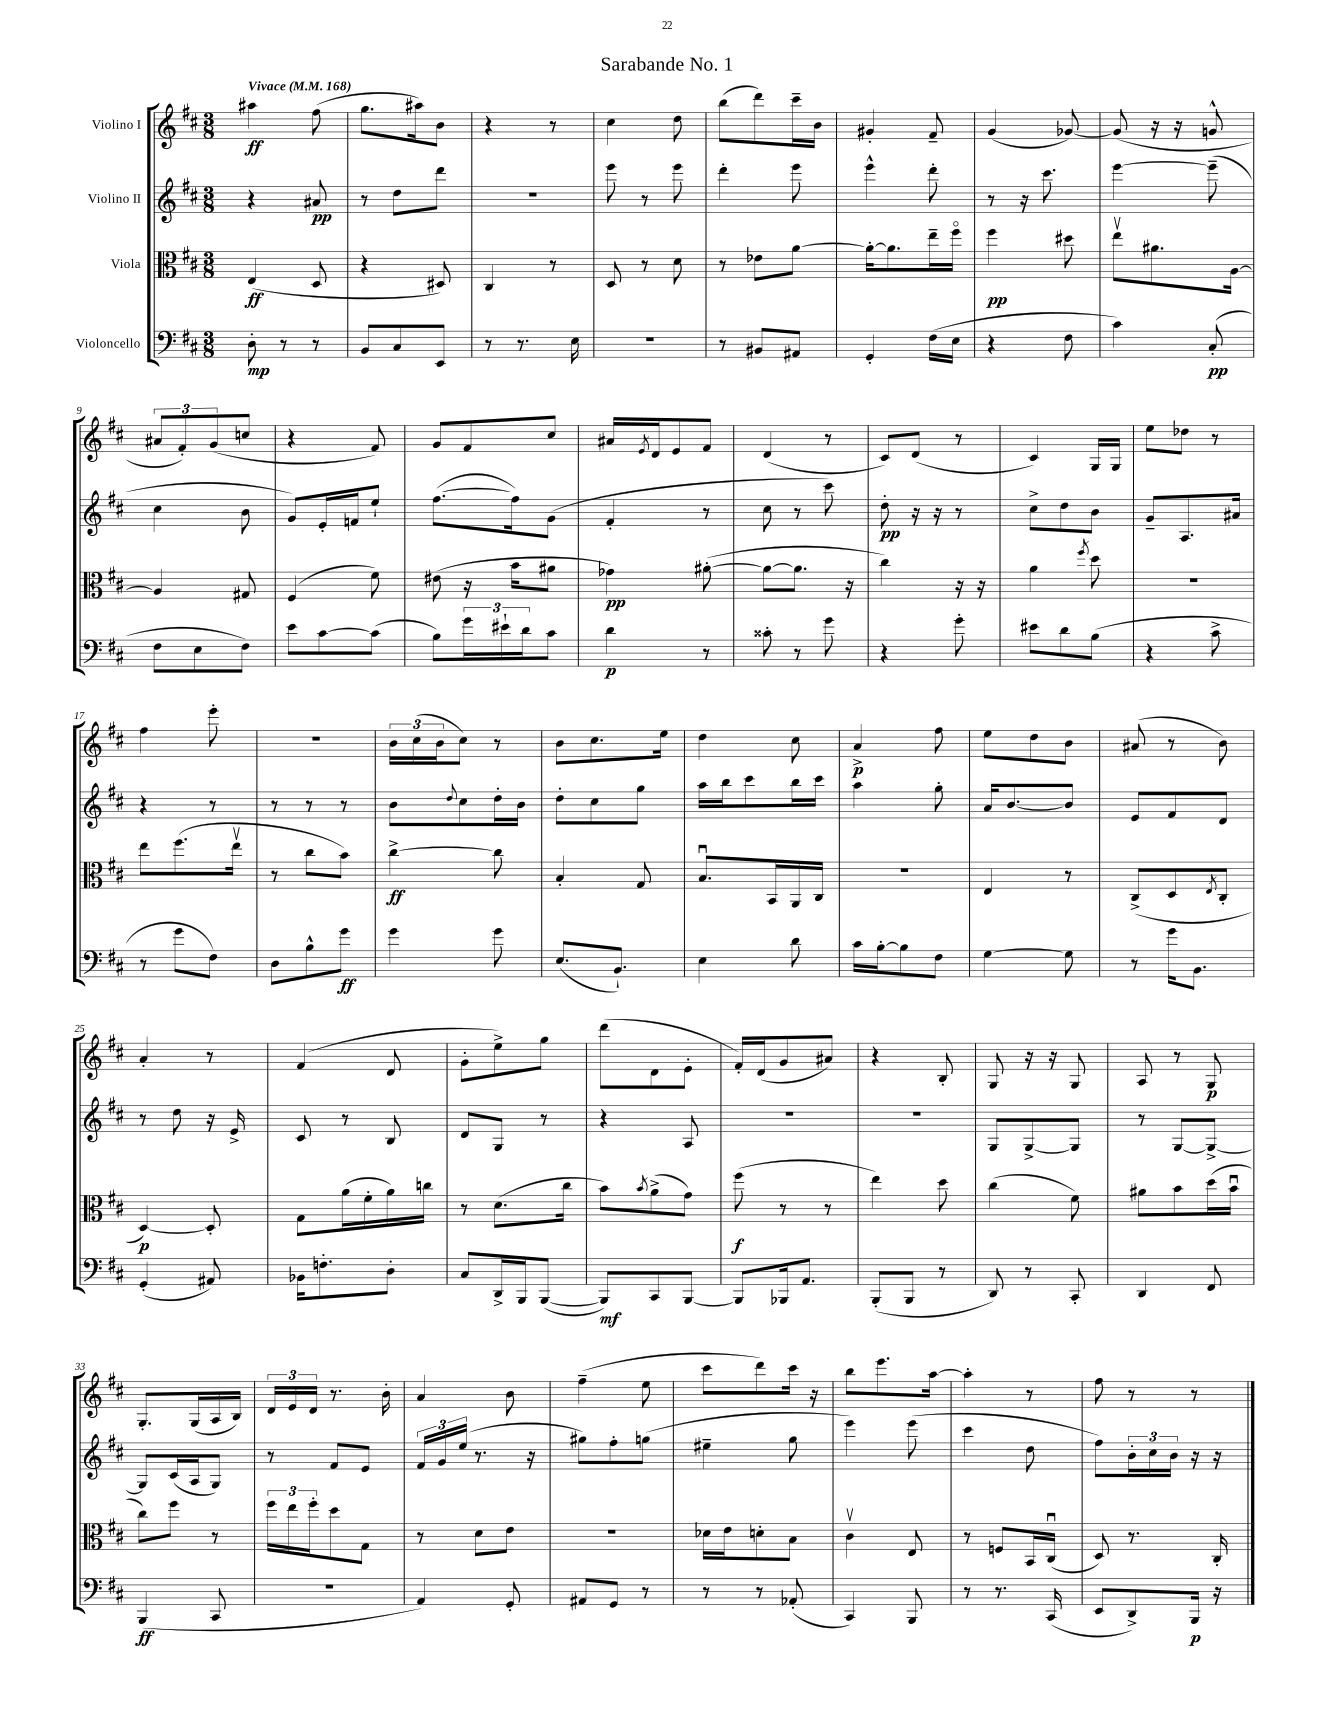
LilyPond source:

\header { title = "Sarabande No. 1" }
<<
\new StaffGroup <<
\new Staff = "s0" \with { instrumentName = "Violino I" } {
    \clef treble \key d \major \numericTimeSignature \time 3/8 \tempo "Vivace" 4 = 168
    ais''4\ff fis''8( |
    g''8. ais''16) b'8 |
    r4 r8 |
    cis''4 d''8 |
    b''8( d'''8) cis'''16-- b'16 |
    gis'4-. fis'8-- |
    g'4( ges'8~) |
    ges'8( r16 r16 g'8-^ |
    \tuplet 3/2 { ais'8 fis'8-.) g'8( } c''8 |
    r4 fis'8) |
    g'8 fis'8 cis''8 |
    ais'16 \acciaccatura { e'8 } d'16 e'8 fis'8 |
    d'4( r8 |
    cis'8) d'8( r8 |
    cis'4) g16 g16 |
    e''8 des''8 r8 |
    fis''4 e'''8-. |
    R4. |
    \tuplet 3/2 { b'16 cis''16( b'16 } cis''8) r8 |
    b'8 cis''8. e''16 |
    d''4 cis''8 |
    a'4->\p fis''8 |
    e''8 d''8 b'8 |
    ais'8( r8 b'8) |
    a'4-. r8 |
    fis'4( d'8 |
    g'8-. e''8->) g''8 |
    d'''8( d'8 e'8-. |
    fis'16-.) d'16( g'8 ais'8) |
    r4 b8-. |
    g8 r16 r16 g8 |
    a8 r8 g8\p |
    g8.-. g16( a16 b16) |
    \tuplet 3/2 { d'16 e'16 d'16 } r8. b'16-. |
    a'4 b'8 |
    fis''4--( e''8 |
    cis'''8 d'''8) cis'''16 r16 |
    b''8 e'''8. a''16~ |
    a''4-. r8 |
    fis''8 r8 r8 \bar "|." |
}
\new Staff = "s1" \with { instrumentName = "Violino II" } {
    \clef treble \key d \major \numericTimeSignature \time 3/8
    r4 ais'8\pp |
    r8 d''8 d'''8 |
    R4. |
    e'''8 r8 e'''8 |
    d'''4-. e'''8 |
    e'''4-^ d'''8-. |
    r8 r16 cis'''8. |
    e'''4~ e'''8--( |
    cis''4 b'8 |
    g'8) e'16-. f'16 e''8-! |
    fis''8.~( fis''16) g'8( |
    fis'4-. r8 |
    cis''8 r8 cis'''8) |
    d''8-.\pp r16 r16 r8 |
    cis''8-> d''8 b'8 |
    g'8-- a8. ais'16 |
    r4 r8 |
    r8 r8 r8 |
    b'8 \appoggiatura { d''8 } cis''8 d''16-. b'16 |
    d''8-. cis''8 g''8 |
    a''16 b''16 cis'''8 b''16 cis'''16 |
    a''4 g''8-. |
    a'16 b'8.~ b'8 |
    e'8 fis'8 d'8 |
    r8 d''8 r16 e'16-> |
    cis'8 r8 b8 |
    d'8 g8 r8 |
    r4 a8 |
    R4. |
    R4. |
    g8 g8~-> g8 |
    r8 g8~ g8~-> |
    g8 cis'16( a16 g8) |
    r8 fis'8 e'8 |
    \tuplet 3/2 { fis'16 g'16 e''16( } r8. r16 |
    gis''8) fis''8-. g''8( |
    eis''4-- g''8 |
    e'''4) e'''8( |
    cis'''4 d''8 |
    fis''8) \tuplet 3/2 { b'16-. cis''16 b'16 } r16 r16 \bar "|." |
}
\new Staff = "s2" \with { instrumentName = "Viola" } {
    \clef alto \key d \major \numericTimeSignature \time 3/8
    e4\ff( d8 |
    r4 dis8) |
    cis4 r8 |
    d8 r8 d'8 |
    r8 ees'8 a'8~ |
    a'16~-. a'8. e''16-- fis''16\flageolet |
    fis''4\pp dis''8 |
    e''8\upbow ais'8. a16~ |
    a4 gis8 |
    fis4( fis'8) |
    eis'8( r16 b'16 ais'8 |
    ges'4\pp) ais'8~-.( |
    ais'8~ ais'8. r16 |
    cis''4) r16 r16 |
    a'4 \acciaccatura { fis''8 } d''8 |
    R4. |
    e''8 fis''8.( e''16\upbow |
    r8 cis''8 b'8) |
    cis''4~->\ff cis''8 |
    b4-. g8 |
    b8.\downbow b,16 a,16 cis16 |
    R4. |
    e4 r8 |
    cis8->( d8 \acciaccatura { e8 } cis8-. |
    d4~\p) d8-. |
    g8 a'16( fis'16-. a'16) c''16 |
    r8 d'8.( cis''16 |
    b'8) \acciaccatura { b'8 } a'8->( g'8) |
    fis''8\f( r8 r8 |
    e''4) d''8 |
    cis''4( fis'8) |
    ais'8 b'8 d''16( b'16\downbow |
    cis''8) fis''8 r8 |
    \tuplet 3/2 { fis''16 e''16 fis''16-. } d''8 g8 |
    r8 d'8 e'8 |
    r4. |
    des'16 e'16 d'8-. b8 |
    cis'4\upbow e8 |
    r8 f8 b,16 cis16\downbow( |
    d8) r8. cis16-. \bar "|." |
}
\new Staff = "s3" \with { instrumentName = "Violoncello" } {
    \clef bass \key d \major \numericTimeSignature \time 3/8
    d8-.\mp r8 r8 |
    b,8 cis8 e,8 |
    r8 r8. e16 |
    r4. |
    r8 bis,8 ais,8 |
    g,4-. fis16( e16 |
    r4 fis8 |
    cis'4) cis8-.\pp( |
    fis8 e8 fis8) |
    e'8 cis'8~ cis'8( |
    b8) \tuplet 3/2 { g'16 eis'16-! d'16 } cis'8 |
    d'4\p r8 |
    cisis'8-. r8 g'8 |
    r4 g'8-. |
    eis'8 d'8 b8( |
    r4 cis'8-> |
    r8 g'8 fis8) |
    d8 b8-^ g'8\ff |
    g'4 g'8 |
    e8.( b,8.-!) |
    e4 d'8 |
    cis'16 b16~-. b8 fis8 |
    g4~ g8 |
    r8 g'16 b,8. |
    g,4-.( ais,8) |
    bes,16 f8.-. d8-. |
    cis8 d,16-> b,,16 b,,8~( |
    b,,8\mf) cis,8 b,,8~ |
    b,,8 bes,,16 a,8. |
    b,,8-.( b,,8 r8 |
    d,8) r8 cis,8-. |
    d,4 fis,8 |
    b,,4\ff( cis,8 |
    r4. |
    a,4) g,8-. |
    ais,8 g,8 r8 |
    r8 r8 aes,8-.( |
    cis,4) b,,8 |
    r8 r8. cis,16( |
    e,8 d,8->) b,,16\p r16 \bar "|." |
}
>>
>>
